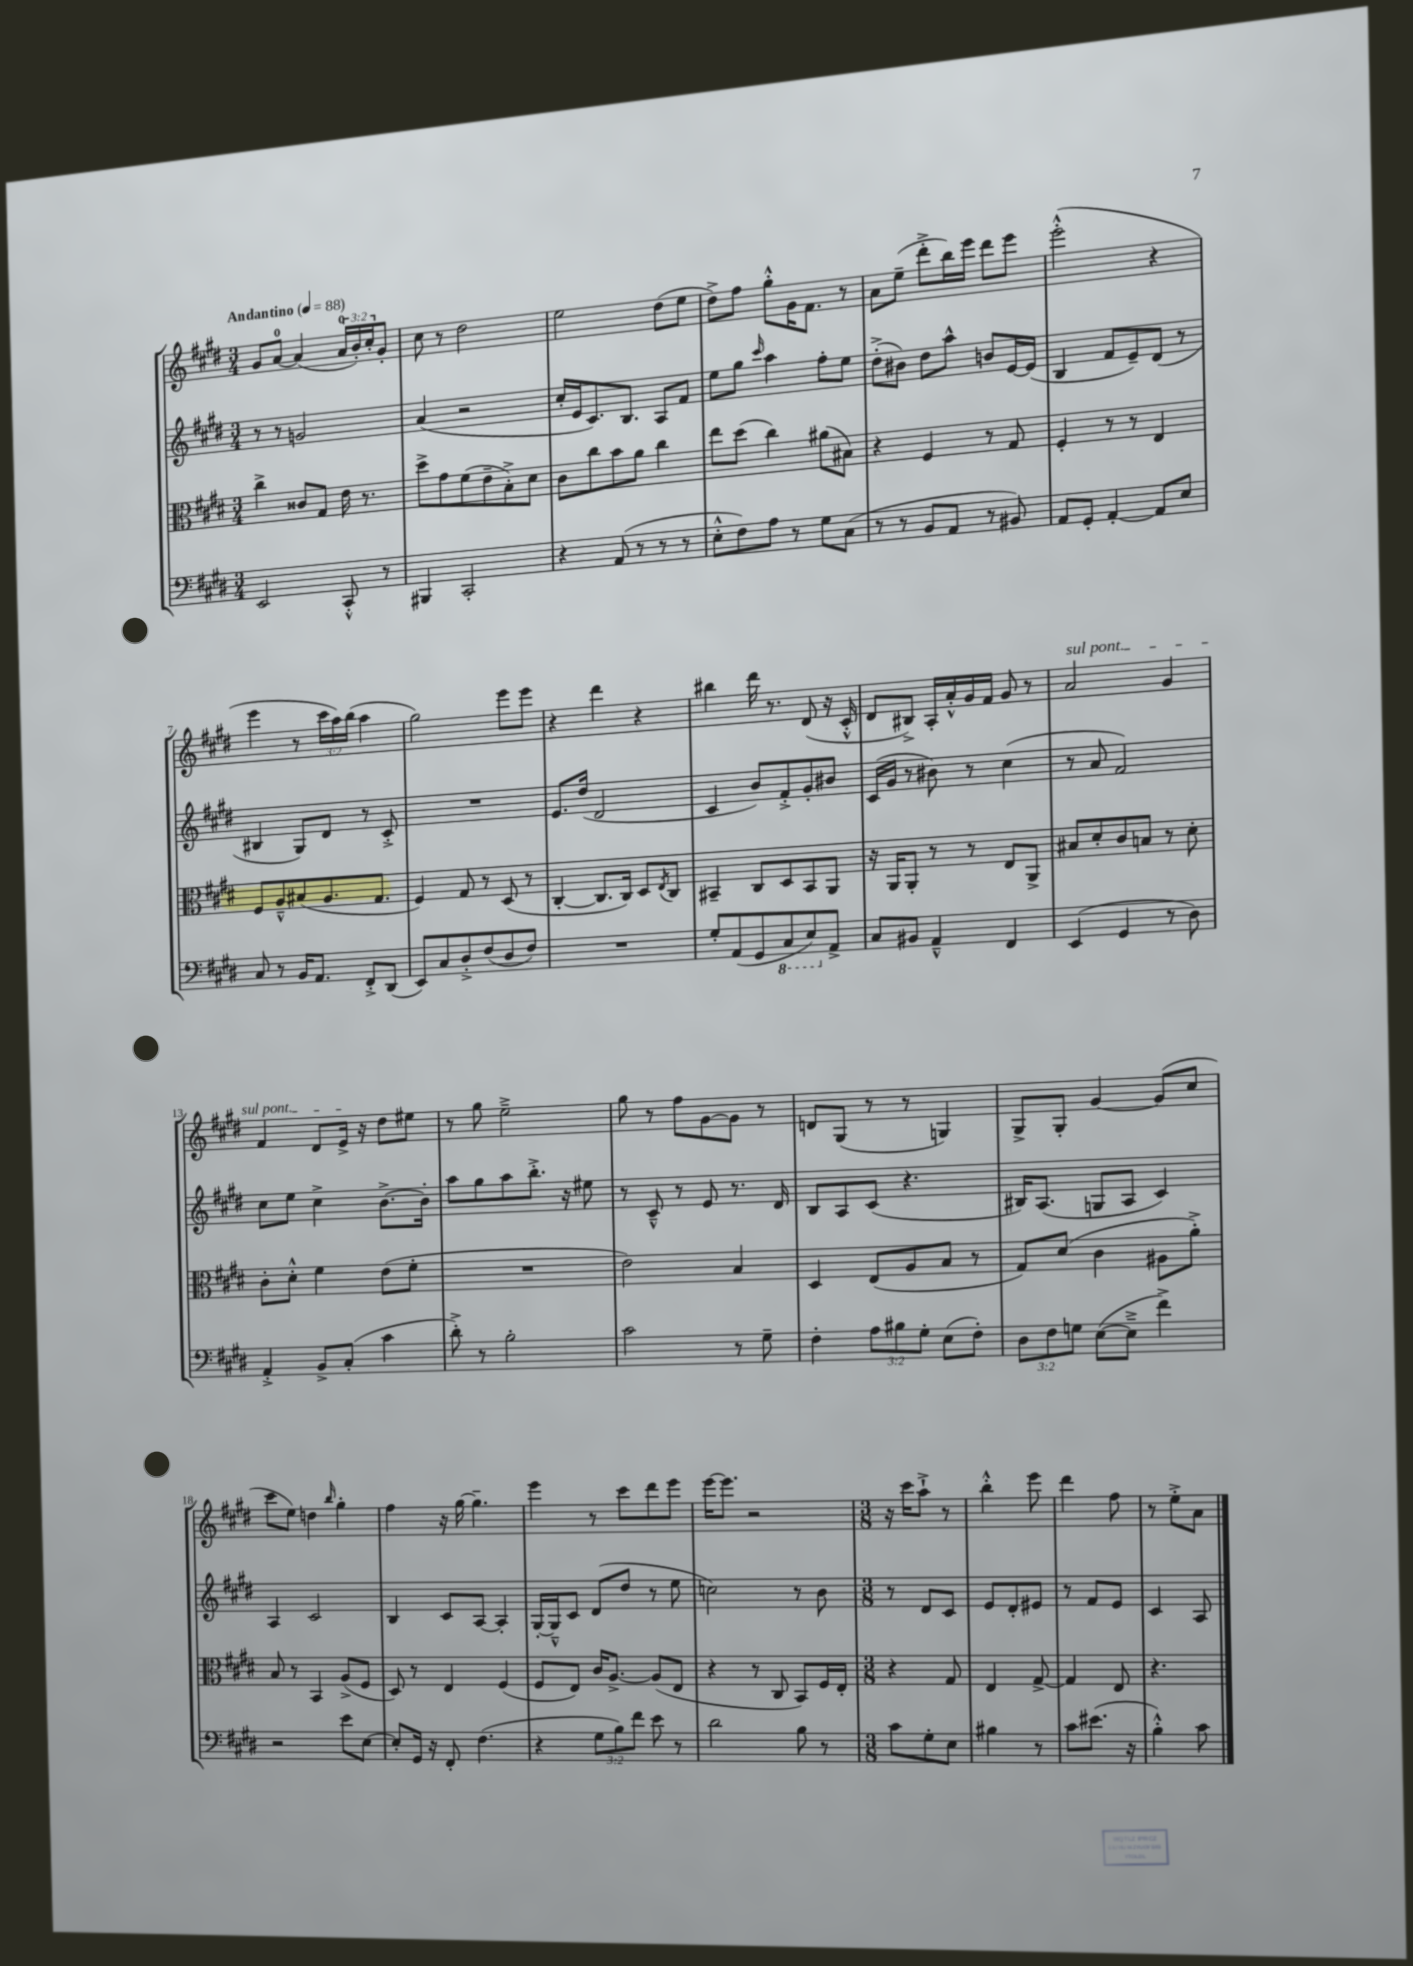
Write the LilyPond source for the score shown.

<<
\new StaffGroup <<
\new Staff = "s0" {
    \clef treble \key e \major \numericTimeSignature \time 3/4 \override Staff.TupletNumber.text = #tuplet-number::calc-fraction-text \tempo "Andantino" 4 = 88
    gis'8 a'8-0~ a'4( \tuplet 3/2 { a'16-0 b'16-.) cis''16-. } gis'8-. |
    cis''8 r8 dis''2 |
    e''2 dis''8( e''8 |
    dis''8->) fis''8 gis''8-.-^ gis'16 fis'8. r8 |
    a'8 e''8--( dis'''8-.-> b''16) e'''16 dis'''8 e'''8 |
    e'''2-.-^( r4 |
    e'''4 r8 \tuplet 3/2 { cis'''16 a''16) b''16( } a''4 |
    gis''2) e'''8 e'''8 |
    r4 dis'''4 r4 |
    bis''4 dis'''16 r8. dis'8( r16 cis'16-.-^ |
    dis'8 bis8->) a16-. a'16-.-^ gis'16 fis'16 gis'8 r8 |
    \once \override TextSpanner.bound-details.left.text = \markup { \italic "sul pont." } a'2\startTextSpan gis'4 |
    fis'4 dis'8 e'16->\stopTextSpan r16 dis''8 eis''8 |
    r8 gis''8 e''2---> |
    gis''8 r8 fis''8 gis'8~ gis'8 r8 |
    d'8 gis8( r8 r8 g4) |
    gis8-> gis8-. gis'4~ gis'8( cis''8 |
    cis'''8 e''8) d''4 \grace { b''16 } gis''4-. |
    fis''4 r16 gis''16~ gis''4.-- |
    e'''4 r8 cis'''8 dis'''8 e'''8 |
    e'''16~ e'''8. r2 |
    \numericTimeSignature \time 3/8 r16 cis'''16 a''8-!-> r8 |
    b''4-.-^ e'''8 |
    dis'''4 fis''8 |
    r8 e''8-.-> a'8 \bar "|." |
}
\new Staff = "s1" {
    \clef treble \key e \major \numericTimeSignature \time 3/4
    r8 r8 g'2 |
    a'4( r2 |
    cis''16-. e'16 cis'8.) b8. a8 fis'8 |
    e''8 gis''8 \grace { cis'''16 } a''4 fis''8-. e''8 |
    dis''8-.->( bis'8) dis''8 a''8-^ b'8 e'16~ e'16( |
    b4 fis'8 e'8--) dis'8( r8 |
    bis4 gis8) dis'8 r8 cis'8-.-> |
    R2. |
    e'8. dis''16( dis'2 |
    cis'4 b'8) fis'8-.-> gis'8-. bis'8 |
    cis'16( gis'16 r8 bis'8) r8 cis''4( |
    r8 a'8 fis'2) |
    cis''8 e''8 cis''4-> b'8.~-> b'16-. |
    a''8 gis''8 a''8 b''8.-.-> r16 eis''8 |
    r8 cis'8---^ r8 e'8 r8. dis'16 |
    b8 a8 cis'8( r4. |
    bis16) a8.( g8 a8 cis'4) |
    a4 cis'2 |
    b4 cis'8 a8~ a4-. |
    gis16~-. gis16---^ cis'8 dis'8( dis''8 r8 e''8 |
    c''2) r8 b'8 |
    \numericTimeSignature \time 3/8 r8 dis'8 cis'8 |
    e'8 dis'8-. eis'8 |
    r8 fis'8 e'8 |
    cis'4 a8 \bar "|." |
}
\new Staff = "s2" {
    \clef alto \key e \major \numericTimeSignature \time 3/4
    cis''4-> cisis'8 gis8 e'16 r8. |
    dis''8-> gis'8 fis'8( e'8-- b8-.->) dis'8 |
    cis'8 cis''8 b'8 a'8 cis''4 |
    e''8 dis''8( cis''4) ais'8( bis8) |
    r4 fis4 r8 gis8 |
    fis4-. r8 r8 e4 |
    fis8 a8---^ bis8( a8. gis8. |
    fis4) gis8 r8 dis8( r8 |
    cis4~-. cis8. cis16) dis8 \acciaccatura { e8 } cis8 |
    bis,4-- cis8 dis8 bis,8 a,8 |
    r16 a,16 a,8-. r8 r8 e8 a,8-> |
    bis8 dis'8-. cis'8 b8 r8 dis'8-. |
    cis'8-. dis'8-.-^ fis'4 e'8( fis'8-. |
    R2. |
    e'2) b4 |
    dis4 e8( a8 b8 r8 |
    gis8) dis'8( cis'4 ais8 a'8-.->) |
    b8 r8 b,4 a8->( fis8 |
    dis8) r8 e4 fis4( |
    fis8 e8) cis'16 a8.~-> a8( e8 |
    r4 r8 cis8 b,8) fis16 e16-. |
    \numericTimeSignature \time 3/8 r4 gis8 |
    e4 gis8~-> |
    gis4 e8 |
    r4. \bar "|." |
}
\new Staff = "s3" {
    \clef bass \key e \major \numericTimeSignature \time 3/4 \override Staff.TupletNumber.text = #tuplet-number::calc-fraction-text
    e,2 cis,8-.-^ r8 |
    bis,,4 cis,2-. |
    r4 a,8( r8 r8 r8 |
    e8-.-^ fis8) a8 r8 gis8 cis8( |
    r8 r8 b,8 a,8 r8 bis,8) |
    a,8 gis,8-. a,4~-. a,8 e8 |
    cis8 r8 b,16 a,8. fis,8-.-> dis,8( |
    e,8) cis8 dis8-.-> fis8( dis8 fis8) |
    R2. |
    gis8-. a,8( gis,8 \ottava #-1 cis,8 e,8) \ottava #0 a,8-> |
    cis8 bis,8 a,4---^ fis,4 |
    e,4( gis,4 r8 dis8) |
    a,4-.-> b,8-> cis8-.( cis'4 |
    dis'8-.->) r8 b2-. |
    cis'2 r8 gis8-- |
    fis4-. \tuplet 3/2 { a8 bis8 gis8-. } e8( fis8-.) |
    \tuplet 3/2 { dis8 fis8 g8 } e8~( e8---> fis'4->) |
    r2 e'8 e8~ |
    e8-. gis,16 r16 fis,8-. fis4.( |
    r4 \tuplet 3/2 { gis8 b8) fis'8 } e'8 r8 |
    dis'2 b8 r8 |
    \numericTimeSignature \time 3/8 cis'8 gis8-. e8 |
    bis4 r8 |
    cis'8 eis'8.( r16 |
    b4-.-^) cis'8 \bar "|." |
}
>>
>>
